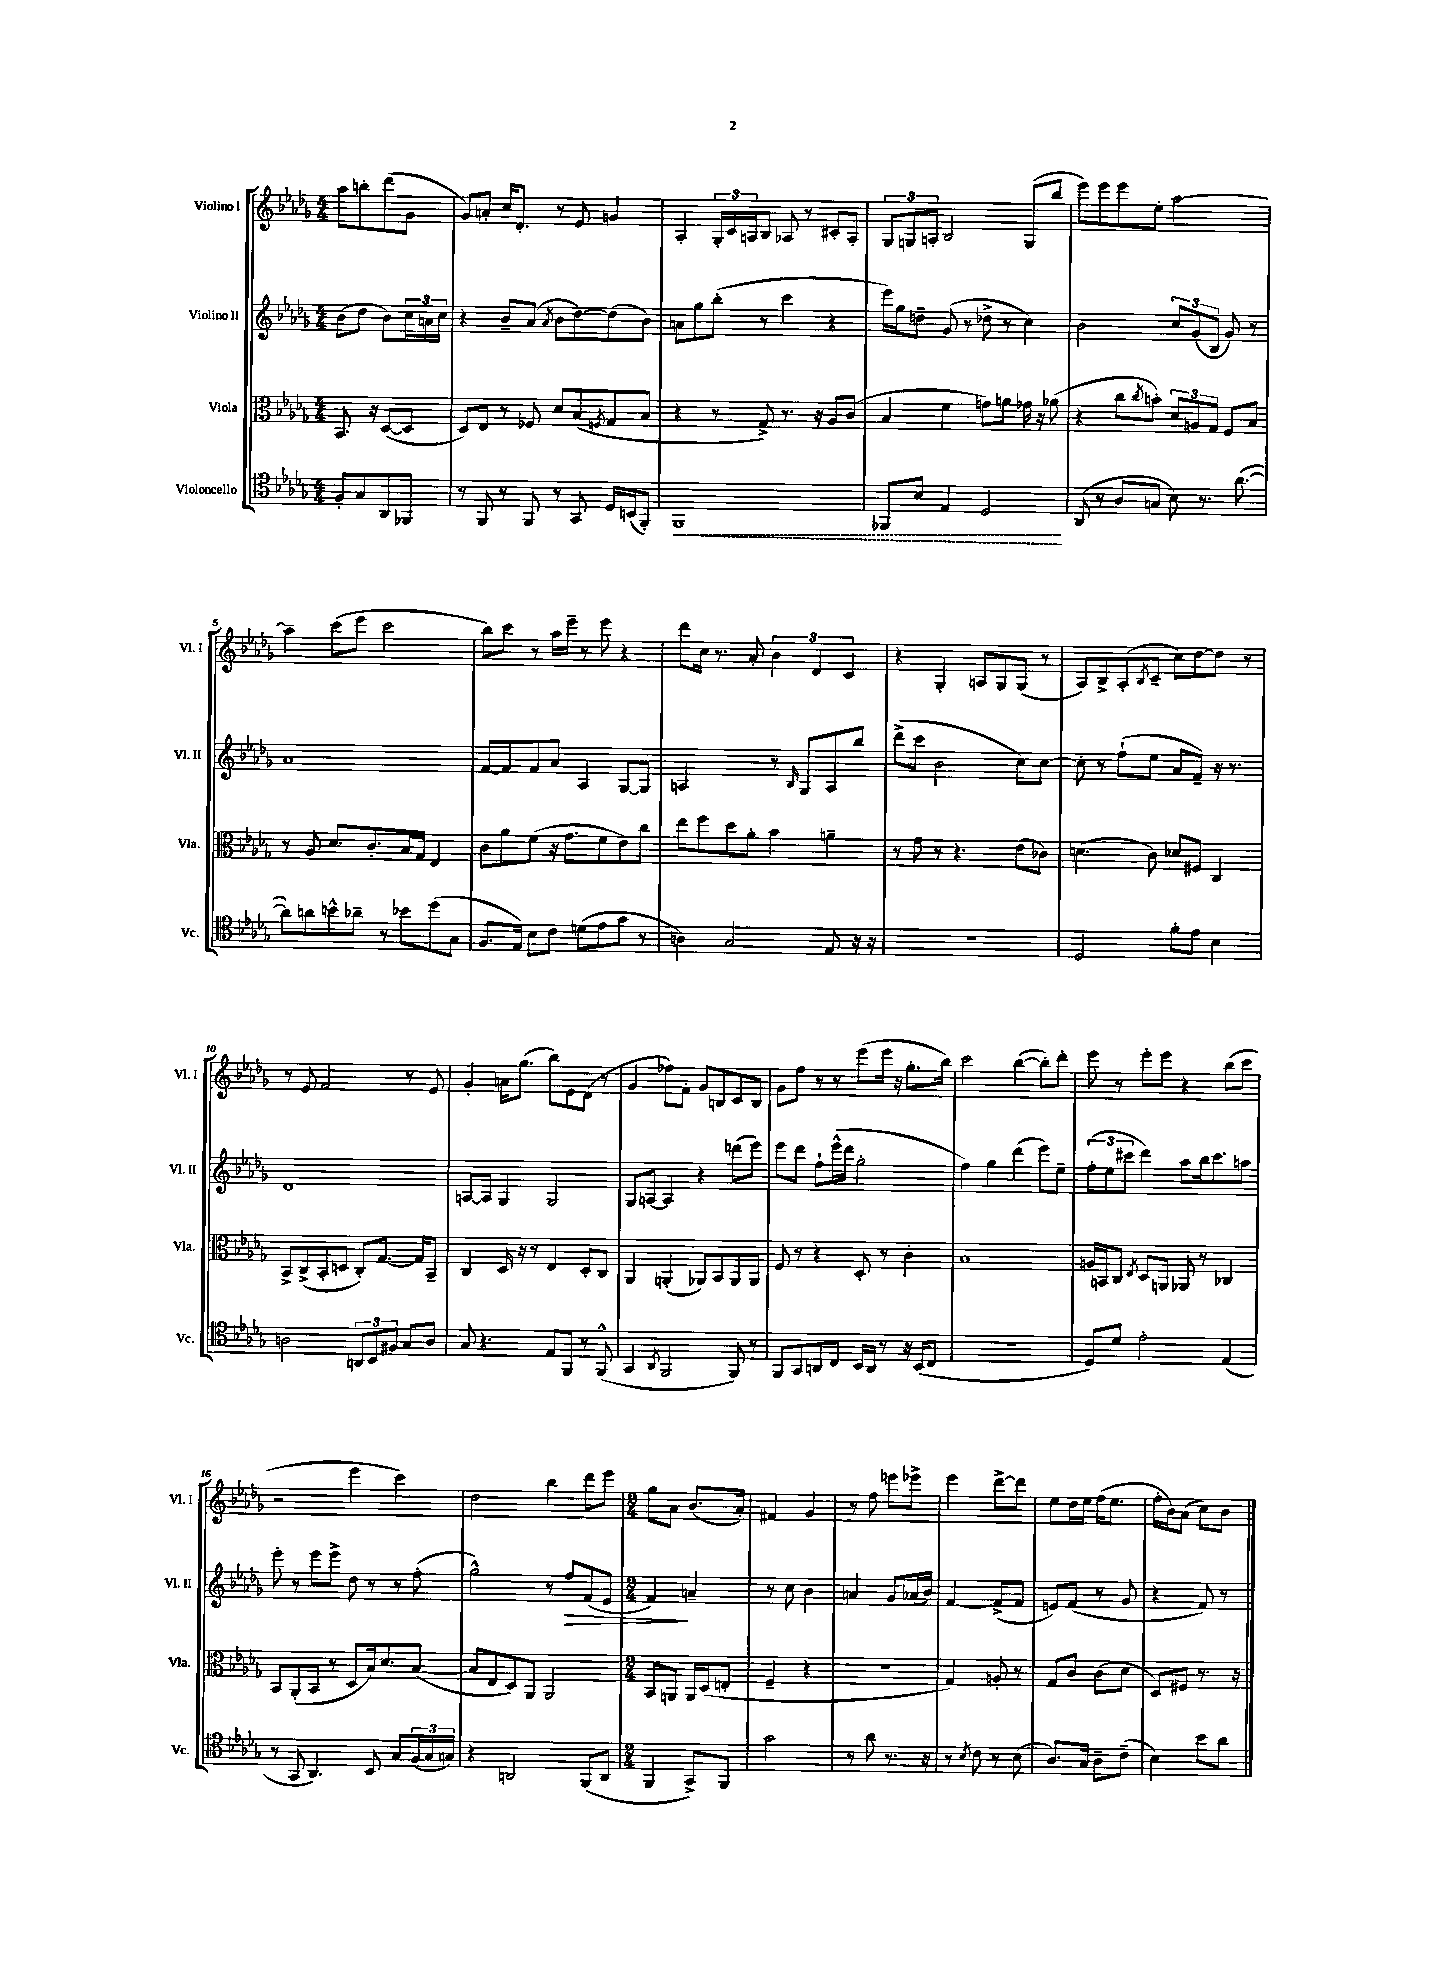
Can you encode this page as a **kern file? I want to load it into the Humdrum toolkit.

**kern	**dynam	**kern	**kern	**dynam	**kern
*part4	*part4	*part3	*part2	*part2	*part1
*staff4	*staff4	*staff3	*staff2	*staff2	*staff1
*I"Violoncello	*	*I"Viola	*I"Violino II	*	*I"Violino I
*I'Vc.	*	*I'Vla.	*I'Vl. II	*	*I'Vl. I
*clefC4	*	*clefC3	*clefG2	*	*clefG2
*k[b-e-a-d-g-]	*	*k[b-e-a-d-g-]	*k[b-e-a-d-g-]	*	*k[b-e-a-d-g-]
*M4/4	*	*M4/4	*M4/4	*	*M4/4
=	=	=	=	=	=
8F'/L	.	8.BB-/	(8b-\L	.	8aa-\L
8G-/	.	.	8dd-\J	.	8bbn'\
.	.	16r	.	.	.
8AA-/	.	([8D-/L	8b-\L)	.	(8ddd-\
8FF-X/J	.	8D-/J]	24cc\L	.	8g-\J
.	.	.	24an\	.	.
.	.	.	24cc\JJ	.	.
=1	=1	=1	=1	=1	=1
8r	.	8D-/L)	4r	.	8g-/L)
8FF/	.	8E-/J	.	.	8an'/J
8r	.	8r	8b-~/L	.	16cc/KL
.	.	.	.	.	8.d-'/J
8FF/	.	8F-X/	(8a-/J	.	.
.	.	.	8qa-/	.	.
8r	.	8d-/L	8b-\L	.	8r
8GG-/	.	(8B-/	[8dd-\)	.	8e-/
.	.	8qFn/	.	.	.
16D-/LL	.	8G-/	(8dd-\]	.	4gn/
(16BBn/J	.	.	.	.	.
8FF'/J)	.	8B-/J	8b-\J)	.	.
=2	=2	=2	=2	=2	=2
!	!LO:HP:b	!	!	!	!
1FF	<	4r	8an\L	.	4A-'/
.	.	.	8gg-\	.	.
.	.	8r	(8bb-'\J	.	24G-'/LL
.	.	.	.	.	24c/
.	.	.	.	.	24An/J
.	.	8G-^/)	8r	.	8B-/J
.	.	8.r	4ccc\	.	8A-X/
.	.	.	.	.	8r
.	.	16r	.	.	.
.	.	8A-/L	4r	.	8c#X'/L
.	.	(8c/J	.	.	8A-'/J
=3	=3	=3	=3	=3	=3
8FF-X/L	.	4B-/	16eee-\LL)	.	12G-/L
.	.	.	16gg-\J	.	.
.	.	.	.	.	12Gn/
8B-/J	.	.	8ddn~\J	.	.
.	.	.	.	.	12An'/J
4E-/	.	4f\	(8g-/	.	2B-/
.	.	.	8r	.	.
2D-/	.	8gn\L)	8dd-X^\	.	.
.	.	8an\J	8r	.	.
.	.	16g-X\	4cc\)	.	(8G/L
.	.	16r	.	.	.
.	.	(8a-X\	.	.	8bb-/J
.	[	.	.	.	.
=4	=4	=4	=4	=4	=4
(8AA-/	.	4r	2b-\	.	8eee-\L)
8r	.	.	.	.	8eee-\
8A-/L	.	8cc\L	.	.	8eee-\
.	.	8qcc/	.	.	.
8Gn/J	.	8bn'\J)	.	.	8ee-'\J
8B-\)	.	12d-/L	12cc/L	.	[2aa-\
.	.	12An/	(12g-/	.	.
8.r	.	.	.	.	.
.	.	12G-/J	12B-/J	.	.
.	.	8F/L	8g-/)	.	.
([8.a-\	.	.	.	.	.
.	.	8B-/J	8r	.	.
!!LO:LB:g=z
=5	=5	=5	=5	=5	=5
8a-\L])	.	8r	1a-	.	4aa-~\]
8an\	.	8A-/	.	.	.
8bn^^\	.	8.d-/L	.	.	(8ccc\L
8a-X~\J	.	.	.	.	8eee-\J
.	.	8.c'/	.	.	.
8r	.	.	.	.	2ccc\
8b-X\L	.	16B-/L	.	.	.
.	.	16G-/JJ	.	.	.
(8dd-\	.	4E-/	.	.	.
8G-\J	.	.	.	.	.
=6	=6	=6	=6	=6	=6
8.F/L	.	8c\L	[8f/L	.	8bb-\L)
.	.	8a-\	8f/]	.	8ccc\J
16E-/Jk)	.	.	.	.	.
8B-\L	.	(8f\J	8f/	.	8r
8c\J	.	16r	8a-/J	.	16aa-\LL
.	.	8.g-\L	.	.	16eee-~\JJ
(8dn\L	.	.	4A-/	.	8r
8e-\	.	8f\	.	.	8eee-\
8g-\J	.	8e-\)	[8G-/L	.	4r
8r	.	8cc\J	8G-/J]	.	.
=7	=7	=7	=7	=7	=7
4An\)	.	8ee-\L	2An/	.	8ddd-\L
.	.	8ff\	.	.	16cc\Jk
.	.	.	.	.	8.r
2G-/	.	8dd-\	.	.	.
.	.	8a-'\J	.	.	8a-'/
.	.	4b-\	8r	.	6b-\
.	.	.	16qqB-/	.	.
.	.	.	8G-/L	.	.
.	.	.	.	.	6d-/
8E-/	.	4an~\	8A/	.	.
.	.	.	.	.	6c/
16r	.	.	8bb-/J	.	.
16r	.	.	.	.	.
=8	=8	=8	=8	=8	=8
1r	.	8r	(8ddd-^\L	.	4r
.	.	8g-\	8ccc\J	.	.
.	.	8r	2b-\	.	4G-'/
.	.	4.r	.	.	.
.	.	.	.	.	8An/L
.	.	.	.	.	8G-/
.	.	(8e-\L	8cc\L)	.	(8G-/J
.	.	8c-X\J)	[8cc\J	.	8r
=9	=9	=9	=9	=9	=9
2D-/	.	(4.dn\	8cc'\]	.	8A-/L)
.	.	.	8r	.	8B-^/
.	.	.	(8ff`\L	.	(8A-'/
.	.	.	.	.	8qB-/
.	.	8c\)	8ee-\J	.	8c~/J
8f'\L	.	8d-X/L	8a-/L	.	8cc\L)
8e-\J	.	8F#X/J	8f~/J)	.	[8dd-\
4B-\	.	4C/	16r	.	8dd-\J]
.	.	.	8.r	.	.
.	.	.	.	.	8r
!!LO:LB:g=z
=10	=10	=10	=10	=10	=10
2An\	.	8BB-^/L	1d-	.	8r
.	.	(8C^/	.	.	8e-/
.	.	8BB-'/	.	.	2f/
.	.	8Dn/J	.	.	.
12AAn/L	.	8C'/L)	.	.	.
12BB-/	.	.	.	.	.
.	.	[8.G-/J	.	.	.
12F#X/J	.	.	.	.	.
8G-/L	.	.	.	.	8r
.	.	16G-/KL]	.	.	.
8A/J	.	8BB-~/J	.	.	8e-/
=11	=11	=11	=11	=11	=11
8G-/	.	4C/	[8An/L	.	4g-'/
4.r	.	.	8A/J]	.	.
.	.	16D-/	4G-/	.	16an\KL
.	.	16r	.	.	(8.gg-\J
.	.	8r	.	.	.
8E-/L	.	4E-/	2G-/	.	8bb-\L)
8FF/J	.	.	.	.	8e-\
8r	.	8D-'/L	.	.	(8d-\J
(8FF^^/	.	8C/J	.	.	8r
=12	=12	=12	=12	=12	=12
4GG-/	.	4AA-/	8G-/L	.	4g-/
.	.	.	[8An/J	.	.
8qAA-/	.	.	.	.	.
2FF/	.	(4AAn'/	4A/]	.	8ff-X\L)
.	.	.	.	.	8f'\J
.	.	8AA-X/L)	4r	.	8g-/L
.	.	8BB-/	.	.	8Bn/
8FF/)	.	8AA-/	(8dddn\L	.	8c/
8r	.	8AA-/J	8eee-\J)	.	8B/J
=13	=13	=13	=13	=13	=13
8FF/L	.	8F/	8eee-\L	.	8g-\L
8GG-/	.	8r	8ddd-\J	.	8ff\J
8AAn/	.	4r	8ff`\L	.	8r
8C/J	.	.	(16eee-^^\L	.	8r
.	.	.	16ddd-\JJ	.	.
16BB-/LL	.	8D-'/	2gg-'\	.	(8eee-\L
16AA/JJ	.	.	.	.	.
8r	.	8r	.	.	16eee-\Jk
.	.	.	.	.	16r
16r	.	4c'\	.	.	8.gg-'\L
(16BB-/KL	.	.	.	.	.
8C/J	.	.	.	.	.
.	.	.	.	.	16bb-\Jk)
=14	=14	=14	=14	=14	=14
1r	.	1B-	4ff\)	.	2ccc\
.	.	.	4gg-\	.	.
.	.	.	(4ddd-\	.	([4bb-\
.	.	.	8eee-\L)	.	8bb-'\L])
.	.	.	8ee-~\J	.	8ddd-'\J
=15	=15	=15	=15	=15	=15
8D-/L)	.	16An/LL	(12ff'\L	.	8eee-\
.	.	16BBn/J	.	.	.
.	.	.	12ee-\	.	.
8d-/J	.	8C/J	.	.	8r
.	.	.	12ccc#X\J	.	.
.	.	8qE-/	.	.	.
2e-'\	.	8D-/L	4ddd-\)	.	8eee-'\L
.	.	8AAn/J	.	.	8eee-\J
.	.	8AA-X/	8aa-\L	.	4r
.	.	8r	16bb-\k	.	.
.	.	.	8.ccc#\	.	.
(4E-/	.	4C-X/	.	.	(8bb-\L
.	.	.	8aan\J	.	8ccc\J
!!LO:LB:g=z
=16	=16	=16	=16	=16	=16
8r	.	8BB-/L	8eee-'\	.	2r
8GG-/	.	(8AA-'/	8r	.	.
4.AA-/)	.	8BB-/J	8eee-\L	.	.
.	.	8r	8eee-^\J	.	.
.	.	8D-/L	8dd-\	.	4eee-\
8BB-/	.	16B-/k)	8r	.	.
.	.	8.d-/	.	.	.
8G-/L	.	.	8r	.	4ccc\)
(24F/L	.	([8B-/J	(8ff'\	.	.
24G-/	.	.	.	.	.
24Gn/JJ)	.	.	.	.	.
=17	=17	=17	=17	=17	=17
4r	.	8B-/L]	2gg-^^\)	.	2dd-\
.	.	8E-/	.	.	.
2AAn/	.	8D-/)	.	.	.
.	.	8AA-/J	.	.	.
.	.	2AA-/	8r	.	4bb-\
!	!	!	!	!LO:HP:b	!
.	.	.	8ff/L	>	.
(8FF/L	.	.	(8f/	.	8ddd-\L
8AA/J	.	.	8e-/J	.	8eee-\J
=18	=18	=18	=18	=18	=18
*M2/4	*	*M2/4	*M2/4	*	*M2/4
4FF/	.	8BB-/L	4f/)	.	8gg-\L
.	.	8AAn/J	.	.	8a-\J
8GG-^/L)	.	16AA/LL	4an~/	]	(8.b-/L
.	.	(16D-/J	.	.	.
8FF/J	.	8En'/J	.	.	.
.	.	.	.	.	16a-'/Jk)
=19	=19	=19	=19	=19	=19
2g-\	.	4F~/	8r	.	4f#X/
.	.	.	8cc\	.	.
.	.	4r	4b-\	.	4g-/
=20	=20	=20	=20	=20	=20
8r	.	2r	4an/	.	8r
8a-\	.	.	.	.	8ff\
8.r	.	.	8g-/L	.	8eeen\L
.	.	.	(16a-X/L	.	8eee-X^\J
16r	.	.	16b-/JJ)	.	.
=21	=21	=21	=21	=21	=21
8r	.	4G-/)	[4f/	.	4eee-\
8qB-/	.	.	.	.	.
8c\	.	.	.	.	.
8r	.	8An'/	(8f^/L]	.	[8ddd-^\L
(8B-\	.	8r	8f/J	.	8ddd-\J]
=22	=22	=22	=22	=22	=22
8.A-/L)	.	8G-/L	8en/L)	.	8ee-\L
.	.	8c/J	(8f/J	.	16dd-\L
16G-/Jk	.	.	.	.	16ee-\JJ
8A-~\L	.	(8c\L	8r	.	(16ff\KL
.	.	.	.	.	8.ee-\J
(8c~\J	.	8d-\J	8g-/	.	.
=23	=23	=23	=23	=23	=23
4B-\)	.	8D-/L)	4r	.	16ff'\LL
.	.	.	.	.	16b-\J)
.	.	8F#X/J	.	.	(8a-\J
8b-\L	.	8.r	8f/)	.	8cc\L)
8a-\J	.	.	8r	.	8b-\J
.	.	16r	.	.	.
==	==	==	==	==	==
*-	*-	*-	*-	*-	*-
